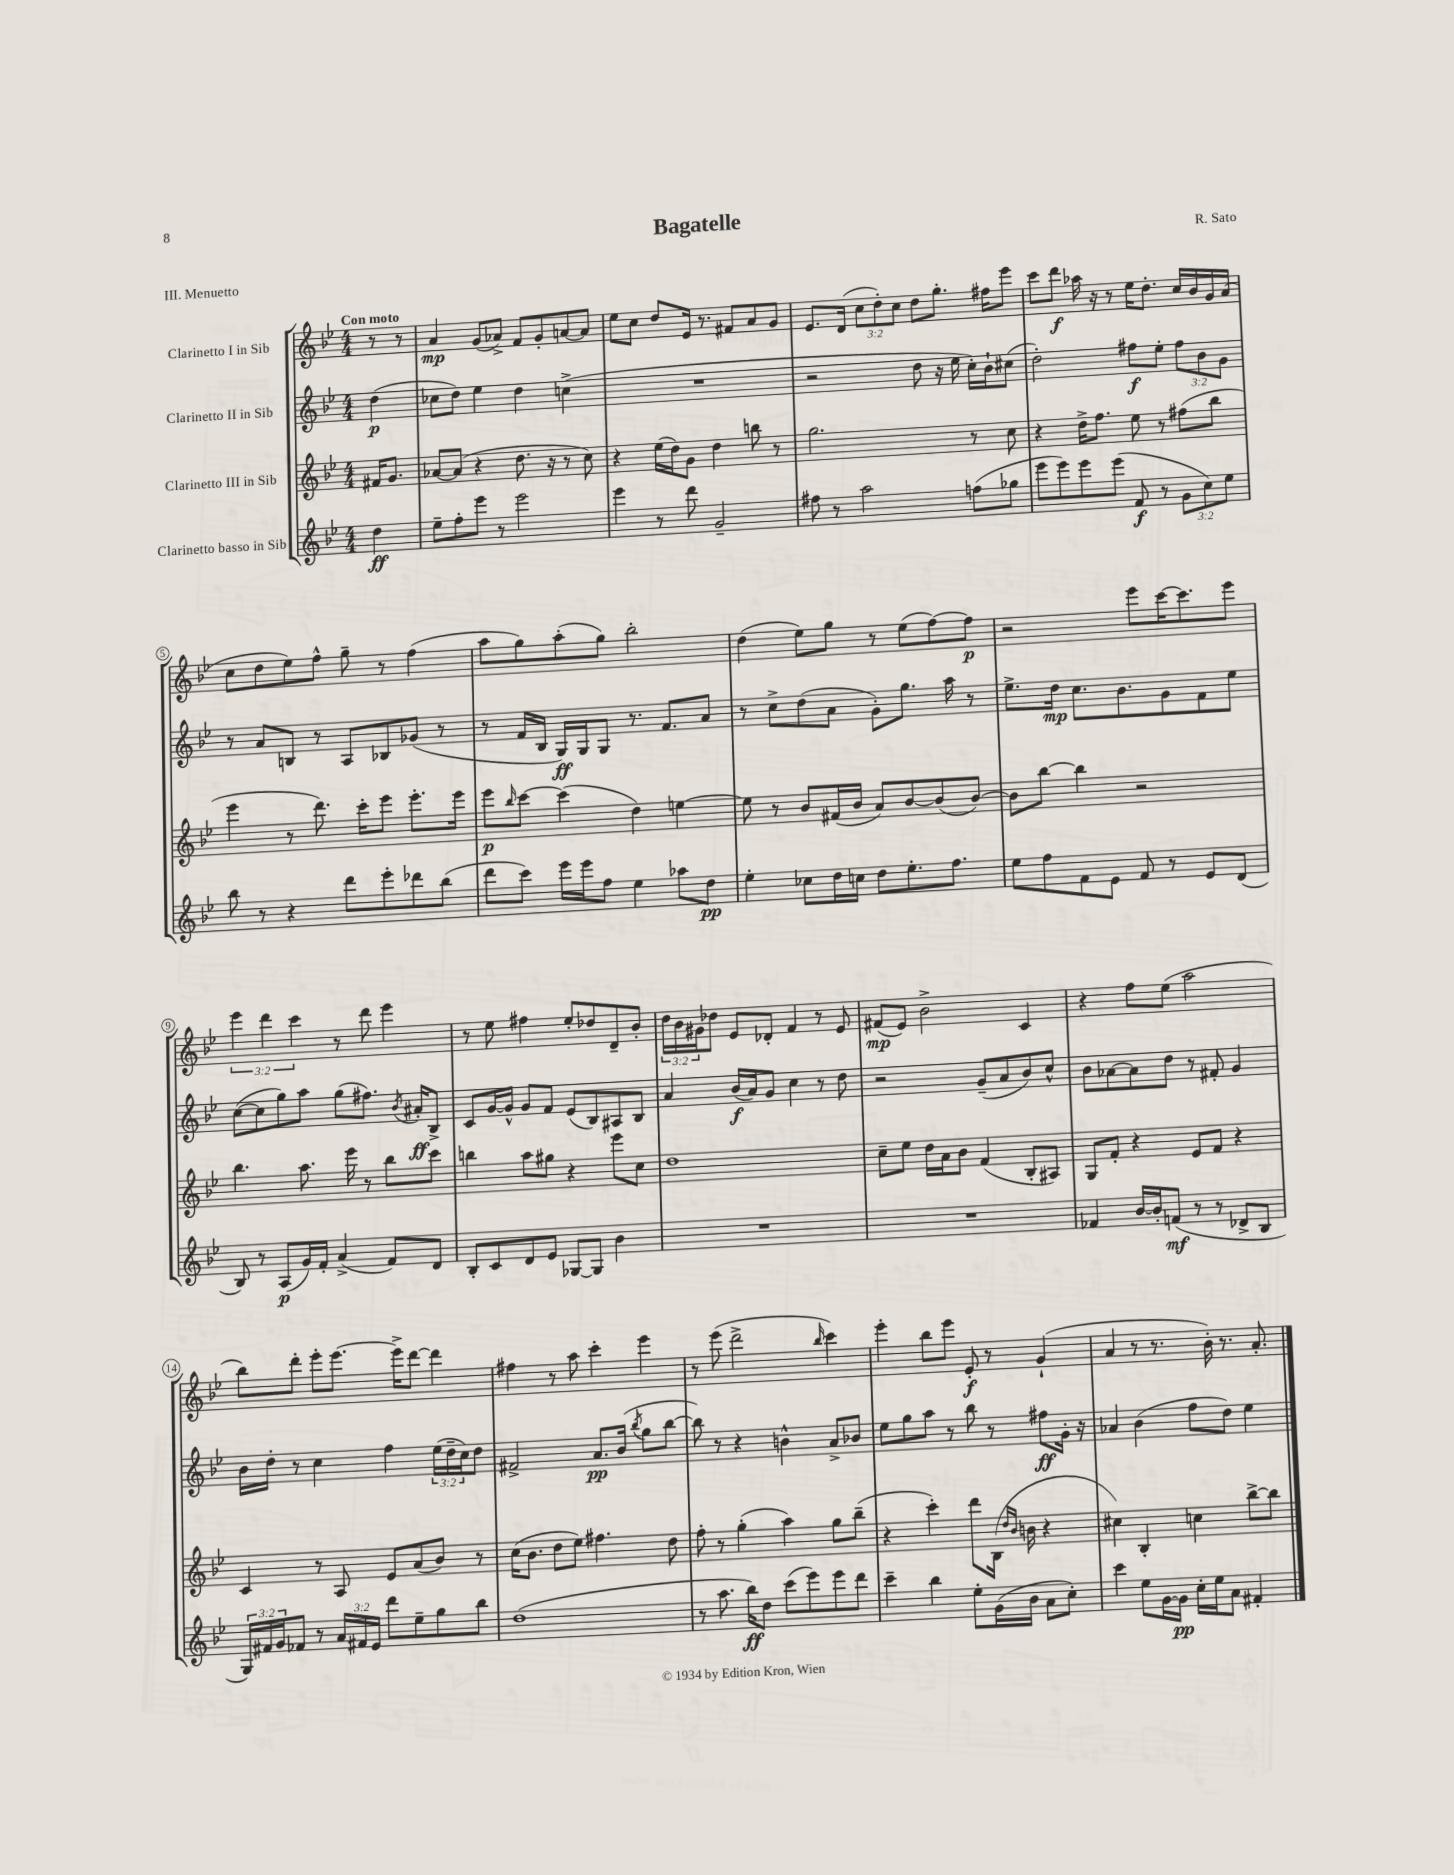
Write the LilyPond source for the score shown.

\header { title = "Bagatelle" composer = "R. Sato" piece = "III. Menuetto" }
<<
\new StaffGroup <<
\new Staff = "s0" \with { instrumentName = "Clarinetto I in Sib" } {
    \clef treble \key bes \major \numericTimeSignature \time 4/4 \override Staff.TupletNumber.text = #tuplet-number::calc-fraction-text \partial 4 \tempo "Con moto"
    r8 r8 |
    a'4\mp g'8( aes'8->) f'8 g'8-. a'8~ a'8 |
    ees''8 c''8 d''8 ees'16 r8. fis'8 a'8 g'8 |
    ees'8. d'16( \tuplet 3/2 { c''8 d''8-.) c''8 } d''8 g''8.-. fis''16 ees'''8 |
    c'''8 d'''8\f aes''16 r16 r8 ees''16 d''8.-. c''16 bes'16 g'16 a'16( |
    c''8 d''8 ees''8) f''8-^ g''8-- r8 f''4( |
    a''8 g''8) a''8-.( g''8) bes''2-. |
    d''4( ees''8) g''8 r8 ees''8( f''8~) f''8\p |
    r2 ees'''8 c'''16~ c'''8. ees'''8 |
    \tuplet 3/2 { ees'''4 d'''4 c'''4 } r8 d'''8 ees'''4 |
    r8 ees''8 fis''4 ees''8-. des''8 d'8-- bes'8-. |
    \tuplet 3/2 { d''16 bes'16 gis'16 } des''8 ees'8 des'8-. f'4 r8 ees'8 |
    fis'8\mp( ees'8) bes'2-> c'4 |
    r4 f''8 ees''8( a''2 |
    bes''8) d'''8-. ees'''8-. ees'''8.~ ees'''16-> d'''8~ d'''4 |
    fis''4 r8 a''8 c'''4-. ees'''4 |
    r8 ees'''8( d'''2-> \grace { bes''16 } c'''4) |
    ees'''4-. bes''8 ees'''8 ees'8-.\f r8 g'4-!( |
    a'4 r8 r8. bes'16-.) r8. a'8.-. \bar "|." |
}
\new Staff = "s1" \with { instrumentName = "Clarinetto II in Sib" } {
    \clef treble \key bes \major \numericTimeSignature \time 4/4 \override Staff.TupletNumber.text = #tuplet-number::calc-fraction-text \partial 4
    d''4\p( |
    ces''8 d''8) ees''4 d''4 c''4->( |
    R1 |
    r2 d''8 r16 ees''16 c''16-.) bes'16-! cis''8( |
    d''2-.) fis''8\f ees''8-. \tuplet 3/2 { fis''8 bes'8 g'8 } |
    r8 a'8 b8 r8 a8 bes8 ges'8( r8 |
    r8 f'16 bes16 g16\ff) g16 g8 r8. f'8. a'8 |
    r8 c''8-> d''8( a'8 g'8-.) g''8. a''16 r8 |
    ees''8.-> d''16\mp c''8. bes'8. g'8 f'8 ees''8 |
    c''8~( c''8 g''8) a''8 g''8( fis''8.) \acciaccatura { bes'8 } ais'16-.\ff bes8-> |
    c'8 g'16~ g'16-^ g'8 f'8 ees'8( bes8) ais8 bes8 |
    a'4 bes'16\f( a'16) g'8 c''4 r8 d''8 |
    r2 g'8--( a'8 bes'8) c''8-^ |
    bes'8 aes'8~ aes'8 d''8 r8 fis'8-. g'4 |
    bes'16 d''16-. r8 c''4 f''4 \tuplet 3/2 { ees''16( d''16-- c''16) } d''8 |
    fis'2-> a'8.\pp bes'16( \acciaccatura { bes''8 } g''8 bes''8~ |
    bes''8) r8 r4 b'4-^ a'8-> bes'8 |
    ees''8 g''8 a''8 r8 bes''8 r8 fis''8\ff g'16-. r16 |
    aes'4 bes'4( f''8 d''8) ees''4 \bar "|." |
}
\new Staff = "s2" \with { instrumentName = "Clarinetto III in Sib" } {
    \clef treble \key bes \major \numericTimeSignature \time 4/4 \partial 4
    fis'16 g'8. |
    aes'8~ aes'8( r4 d''8. r16 r8 c''8) |
    r4 ees''16( d''16) g'8 d''4 b''8 r8 |
    g''2. r8 c''8 |
    r4 d''16-> f''8. ees''8 r8 fis''8( bes''8 |
    ees'''4 r8 d'''8.) c'''16-. ees'''8 ees'''8.-. ees'''16 |
    ees'''8\p \grace { bes''16 } c'''8~ c'''4( d''4) e''4~ |
    e''8 r8 bes'8 fis'16( bes'16 a'8) bes'8~ bes'8( bes'8~) |
    bes'8 bes''8~ bes''4 r2 |
    bes''4. a''8. ees'''16 r8 bes''8 c'''8 |
    b''4 a''8 gis''8 r4 ees'''8 c''8 |
    d''1 |
    c''8-- ees''8 d''16 a'16 bes'8 f'4( bes8-. ais8) |
    g8 f'8-. r4 ees'8 f'8 r4 |
    c'4 r8 a8 ees'8 a'8( bes'8) r8 |
    c''16( bes'8. d''8 ees''8) fis''4. d''8 |
    f''8-. r8 g''4-.( a''4) g''8 bes''8--( |
    r4 c'''4-.) d'''8 bes16( \grace { d''16 bes'16 } b'16 r4 |
    cis''4) bes4-. c''4 bes''8~-> bes''8 \bar "|." |
}
\new Staff = "s3" \with { instrumentName = "Clarinetto basso in Sib" } {
    \clef treble \key bes \major \numericTimeSignature \time 4/4 \override Staff.TupletNumber.text = #tuplet-number::calc-fraction-text \partial 4
    d''4\ff |
    ees''8-- f''8-. ees'''8 r8 ees'''2 |
    ees'''4 r8 d'''8 g'2-- |
    fis''8 r8 a''2 f''8( ges''8 |
    ees'''8 ees'''8) ees'''8 ees'''8( f'8\f r8 \tuplet 3/2 { g'8 c''8) ees''8 } |
    bes''8 r8 r4 d'''8 ees'''8-. des'''8 bes''8( |
    d'''8 c'''8) ees'''16 ees'''16 f''8 ees''4 aes''8 d''8\pp |
    ees''4-. ces''8 d''16 c''16 d''8 ees''8.-. f''8. |
    ees''8 f''8 f'8 ees'8 f'8 r8 ees'8 d'8( |
    bes8) r8 a8\p( g'16) f'16-. a'4->( f'8) d'8 |
    bes8-. c'8 d'8 ees'8 ges8~ ges8 bes'4 |
    R1 |
    R1 |
    fes'4 bes'16~ bes'16-. f'8\mf( r8 r8 des'8-> bes8 |
    \tuplet 3/2 { g16) fis'16 g'16 } fes'8 r8 \tuplet 3/2 { a'16 fis'16 ees'16 } d'''8 ees''8-- g''8 bes''8 |
    d''1( |
    r8 a''8. bes''16\ff) d''8 c'''8( ees'''8) ees'''8 d'''8 |
    c'''4-- bes''4 ees''8-. g'16( bes'16 a'8 c''8-.) |
    c'''4 ees''8 g'16~ g'16\pp c''16-. ees''16 a'8 fis'4-. \bar "|." |
}
>>
>>
\layout { \context { \Score \override BarNumber.stencil = #(make-stencil-circler 0.1 0.3 ly:text-interface::print) } }
